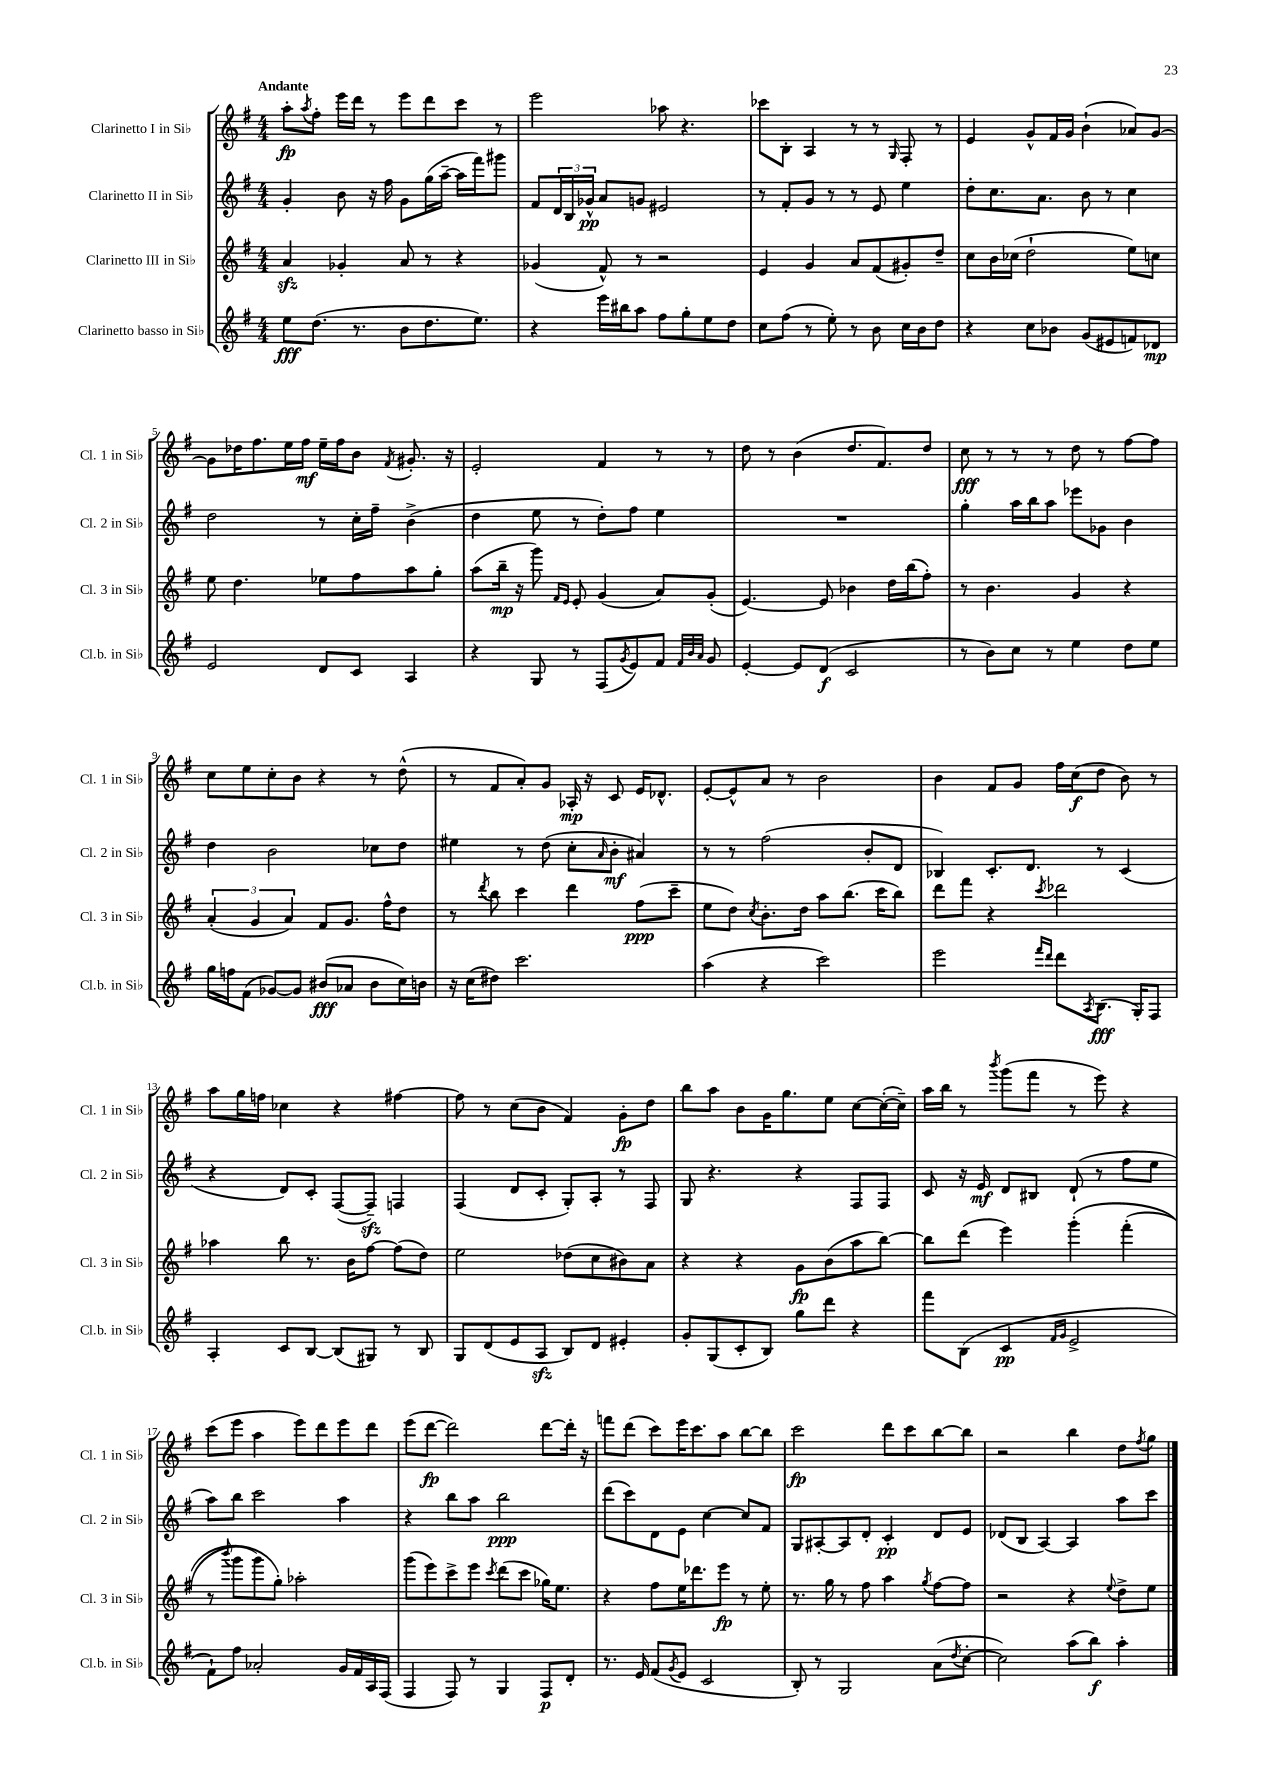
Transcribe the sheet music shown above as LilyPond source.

<<
\new StaffGroup <<
\new Staff = "s0" \with { instrumentName = "Clarinetto I in Sib" shortInstrumentName = "Cl. 1 in Sib" } {
    \clef treble \key g \major \numericTimeSignature \time 4/4 \tempo "Andante"
    a''8-.\fp \acciaccatura { a''8 } fis''8-. e'''16 d'''16 r8 e'''8 d'''8 c'''8 r8 |
    e'''2 aes''8 r4. |
    ces'''8 b8-. a4 r8 r8 \grace { g16 } fis8-. r8 |
    e'4 g'8-^ fis'16 g'16 b'4-!( aes'8) g'8~ |
    g'8 des''16 fis''8. e''16 fis''16\mf e''16-- fis''16 b'8 \acciaccatura { fis'8 } gis'8.-. r16 |
    e'2-. fis'4 r8 r8 |
    d''8 r8 b'4( d''8. fis'8.) d''8 |
    c''8\fff r8 r8 r8 d''8 r8 fis''8~ fis''8 |
    c''8 e''8 c''8-. b'8 r4 r8 d''8-^( |
    r8 fis'8 a'8-.) g'8 aes16-.\mp r16 c'8 e'16 des'8.-^ |
    e'8~-. e'8-^ a'8 r8 b'2 |
    b'4 fis'8 g'8 fis''16 c''16\f( d''8 b'8) r8 |
    a''8 g''16 f''16 ces''4 r4 fis''4~ |
    fis''8 r8 c''8( b'8 fis'4) g'8-.\fp d''8 |
    b''8 a''8 b'8 g'16 g''8. e''8 c''8~ c''16~-.( c''16--) |
    a''16 b''16 r8 \acciaccatura { b'''8 } g'''8( fis'''8 r8 e'''8) r4 |
    c'''8( e'''8 a''4 e'''8) d'''8 e'''8 d'''8 |
    e'''8( d'''8~\fp d'''2) d'''8~ d'''16-. r16 |
    f'''8 d'''8( c'''8) e'''16 c'''8. a''8 b''8~ b''8 |
    c'''2\fp d'''8 c'''8 b''8~ b''8 |
    r2 b''4 d''8 \acciaccatura { fis''8 } g''8 \bar "|." |
}
\new Staff = "s1" \with { instrumentName = "Clarinetto II in Sib" shortInstrumentName = "Cl. 2 in Sib" } {
    \clef treble \key g \major \numericTimeSignature \time 4/4
    g'4-. b'8 r16 fis''16 g'8 g''16( a''16~-- a''16 fis'''16) gis'''8 |
    fis'8 \tuplet 3/2 { d'16 b16 ges'16-^\pp } a'8 g'8 eis'2 |
    r8 fis'8-. g'8 r8 r8 e'8 e''4 |
    d''8-. c''8. a'8. b'8 r8 c''4 |
    d''2 r8 c''16-. fis''16-- b'4->( |
    d''4 e''8 r8 d''8-.) fis''8 e''4 |
    R1 |
    g''4-. a''16 b''16 a''8 ees'''8 ges'8 b'4 |
    d''4 b'2 ces''8 d''8 |
    eis''4 r8 d''8( c''8-. \grace { a'16 } b'8-.\mf ais'4) |
    r8 r8 fis''2( b'8-. d'8 |
    bes4) c'8.-. d'8. r8 c'4( |
    r4 d'8) c'8-. fis8~( fis8--\sfz) f4 |
    fis4( d'8 c'8-. g8-.) a8-. r8 fis8 |
    g8 r4. r4 fis8 fis8 |
    c'8 r16 e'16\mf d'8 bis8 d'8-!( r8 fis''8 e''8 |
    a''8) b''8 c'''2 a''4 |
    r4 b''8 a''8 b''2\ppp |
    d'''8( c'''8) d'8 e'8 c''4~ c''8 fis'8 |
    g8 ais8~-. ais8 d'8-. c'4-.\pp d'8 e'8 |
    des'8( b8 a4~) a4 a''8 c'''8 \bar "|." |
}
\new Staff = "s2" \with { instrumentName = "Clarinetto III in Sib" shortInstrumentName = "Cl. 3 in Sib" } {
    \clef treble \key g \major \numericTimeSignature \time 4/4
    a'4\sfz ges'4-. a'8 r8 r4 |
    ges'4( fis'8-^) r8 r2 |
    e'4 g'4 a'8 fis'8( gis'8-.) d''8-- |
    c''8 b'16 ces''16( d''2-! e''8) c''8 |
    e''8 d''4. ees''8 fis''8 a''8 g''8-. |
    a''8( b''16--\mp r16 g'''8) \grace { fis'16 e'16 } e'8-. g'4( a'8) g'8-.( |
    e'4.~) e'8 bes'4 d''16 b''16( fis''8-.) |
    r8 b'4. g'4 r4 |
    \tuplet 3/2 { a'4-.( g'4 a'4) } fis'8 g'8. fis''16-^ d''8 |
    r8 \acciaccatura { d'''8 } b''8 c'''4 d'''4 fis''8\ppp( c'''8-- |
    e''8 d''8) \acciaccatura { c''8 } b'8.-. d''16 a''8 b''8.( c'''16 b''8) |
    d'''8 fis'''8 r4 \acciaccatura { c'''8 } des'''2 |
    aes''4 b''8 r8. b'16 fis''8~ fis''8( d''8) |
    e''2 des''8( c''8 bis'8) a'8 |
    r4 r4 g'8\fp b'8( a''8 b''8~) |
    b''8 d'''8( e'''4) g'''4-.\( fis'''4-.( |
    r8 \appoggiatura { b'''8 } g'''8 g'''8) g''8-.\) aes''2-. |
    g'''8( e'''8) c'''8-> e'''8 \acciaccatura { c'''8 } d'''8( c'''8 ges''16) e''8. |
    r4 fis''8 e''16 des'''8. e'''8\fp r8 e''8-. |
    r8. g''16 r8 fis''8 a''4 \acciaccatura { g''8 } fis''8~ fis''8 |
    r2 r4 \appoggiatura { e''8 } d''8-> e''8 \bar "|." |
}
\new Staff = "s3" \with { instrumentName = "Clarinetto basso in Sib" shortInstrumentName = "Cl.b. in Sib" } {
    \clef treble \key g \major \numericTimeSignature \time 4/4
    e''8\fff d''8.( r8. b'8 d''8. e''8.) |
    r4 e'''16 bis''16 a''8 fis''8 g''8-. e''8 d''8 |
    c''8 fis''8( r8 e''8-.) r8 b'8 c''16 b'16 d''8 |
    r4 c''8 bes'8 g'8( eis'8 f'8) des'8\mp |
    e'2 d'8 c'8 a4 |
    r4 g8 r8 fis8( \acciaccatura { g'8 } e'8) fis'8 \grace { fis'32 b'32 a'32 } g'8 |
    e'4~-. e'8 d'8\f( c'2 |
    r8 b'8) c''8 r8 e''4 d''8 e''8 |
    g''16 f''16 fis'8( ges'8~) ges'8 bis'8\fff( aes'8 bis'8 c''16) b'16 |
    r16 c''16( dis''8) c'''2. |
    a''4( r4 c'''2) |
    e'''2 \grace { fis'''16 d'''16 } d'''8 \acciaccatura { a8 } b8.\fff( g16-.) fis8 |
    a4-. c'8 b8~ b8( gis8) r8 b8 |
    g8 d'8( e'8 a8\sfz b8) d'8 eis'4-. |
    g'8-. g8( c'8-. b8) g''8 d'''8 r4 |
    fis'''8 b8( c'4\pp \grace { fis'16 g'16 } e'2-> |
    fis'8-!) fis''8 aes'2-. g'16 fis'16 a16 fis16( |
    fis4 fis8) r8 g4 fis8\p d'8-. |
    r8. e'16 fis'8( \acciaccatura { g'8 } e'8 c'2 |
    b8-.) r8 g2 a'8( \acciaccatura { d''8 } c''8~-. |
    c''2) a''8( b''8\f) a''4-. \bar "|." |
}
>>
>>
